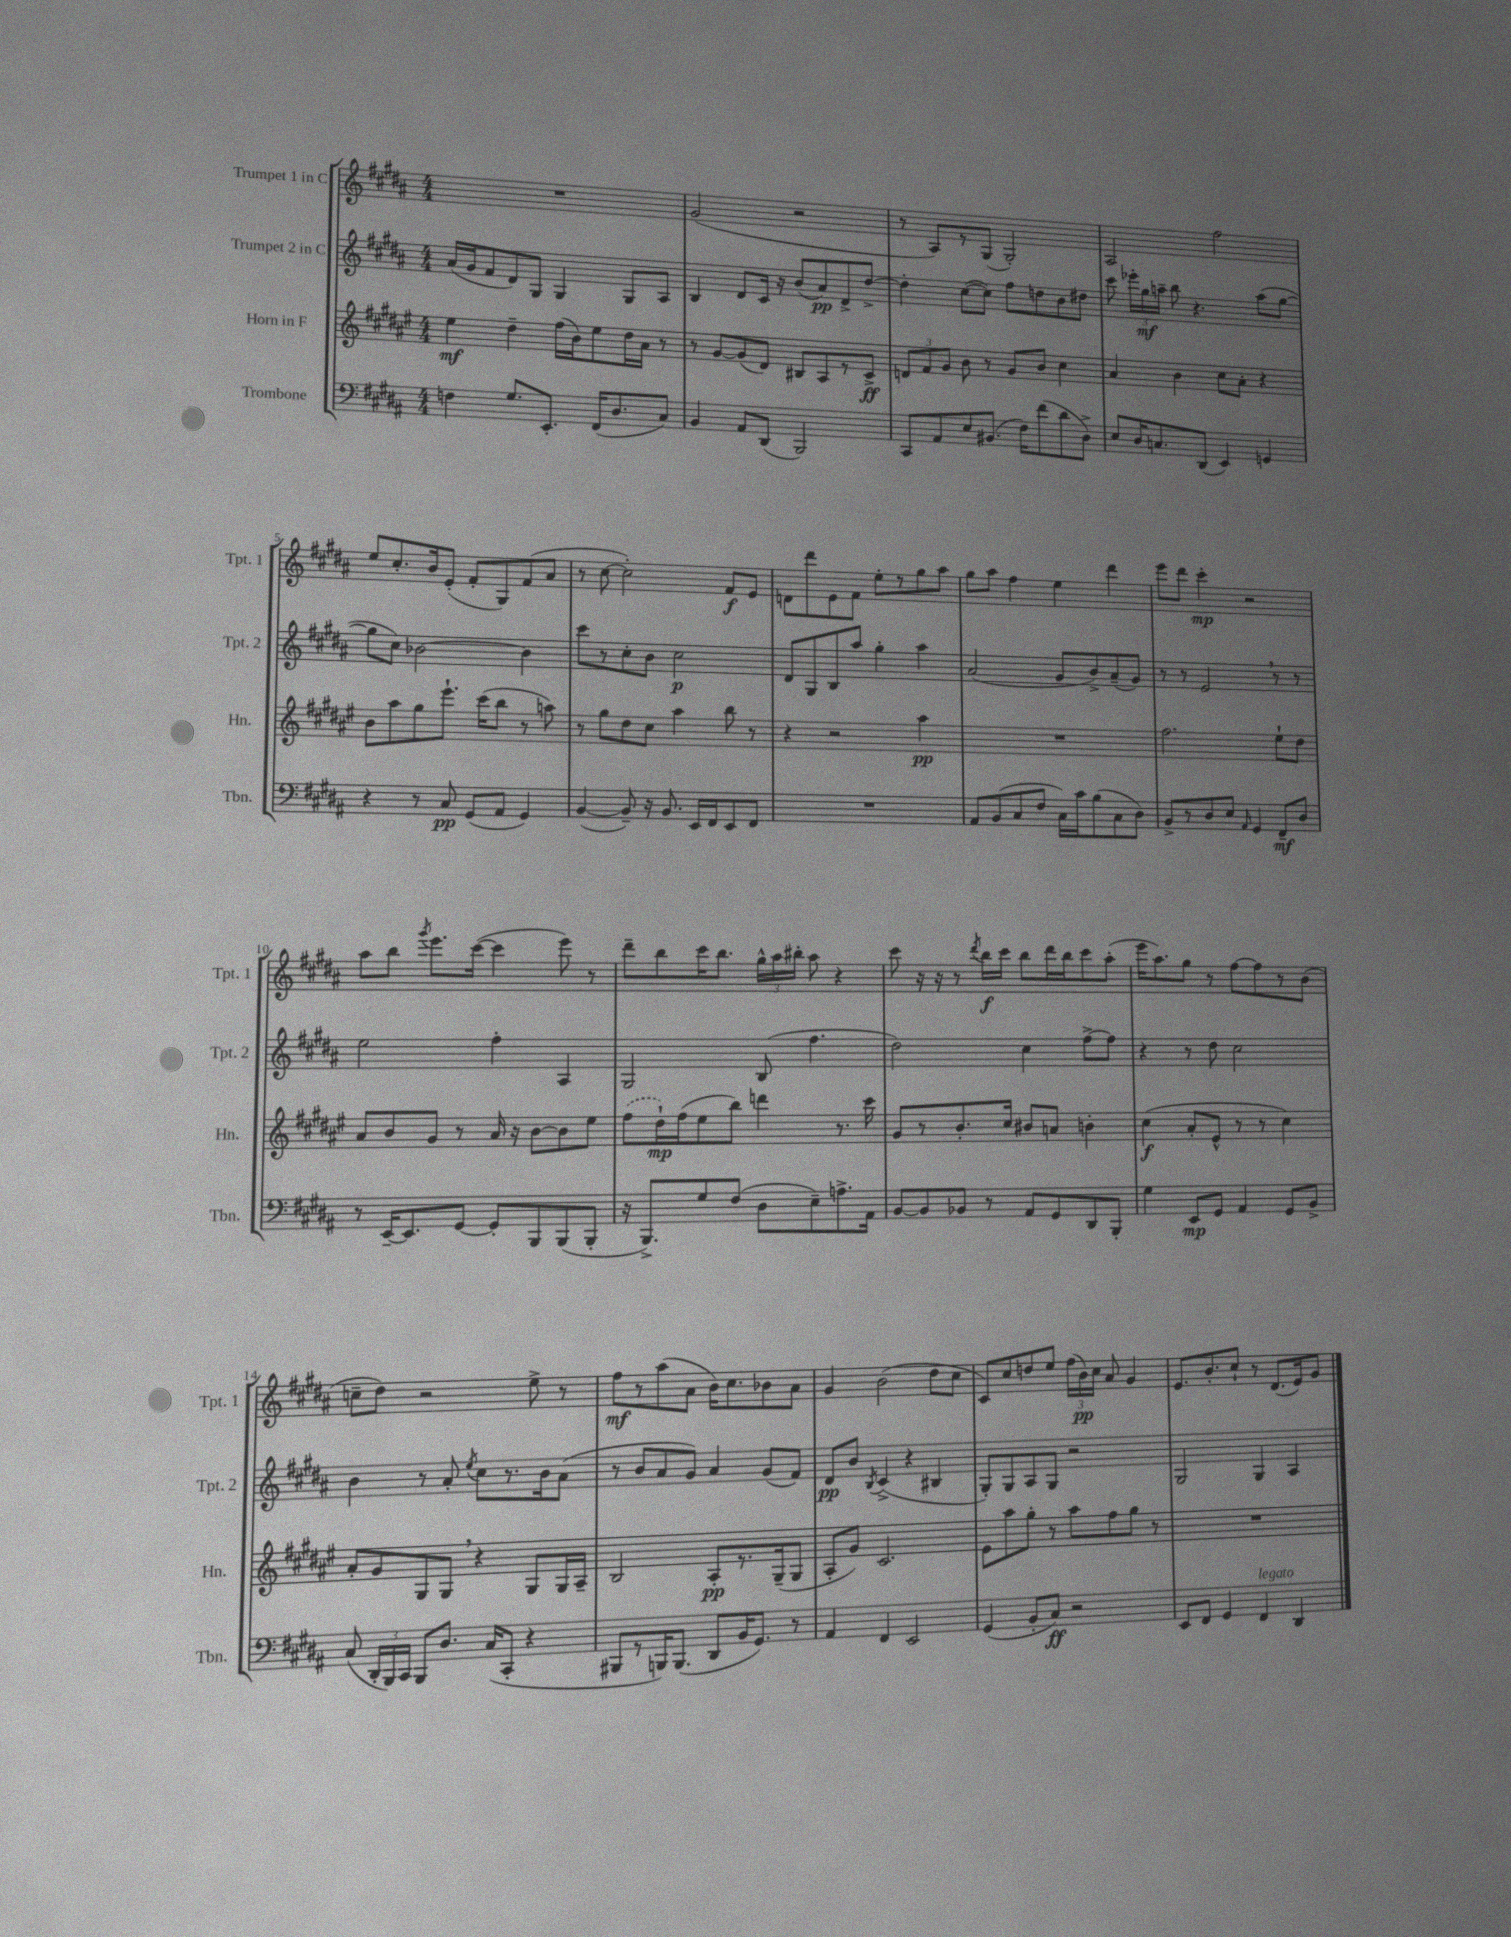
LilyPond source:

<<
\new StaffGroup <<
\new Staff = "s0" \with { instrumentName = "Trumpet 1 in C" shortInstrumentName = "Tpt. 1" } {
    \clef treble \key b \major \numericTimeSignature \time 4/4
    \autoBeamOff R1 |
    gis'2( r2 |
    r8 ais8[) r8 gis8]( gis2-.) |
    ais2 fis''2 |
    e''8[ cis''8.-. b'16 e'8]-.( fis'8[-. gis8) fis'8( ais'8] |
    r8 cis''8~ cis''2-.) fis'8[\f e'8] |
    d'8[ dis'''8 e'8 fis'8] e''8[-. r8 gis''8 ais''8] |
    gis''8[ ais''8] fis''4 e''4 dis'''4 |
    e'''8[ dis'''8] cis'''4-.\mp r2 |
    ais''8[ b''8] \acciaccatura { gis'''8 } e'''8.[ cis'''16]~( cis'''4 e'''8) r8 |
    dis'''8[-- b''8 cis'''16 b''8.] \tuplet 3/2 { gis''16[-^ ais''16 bis''16]-. } ais''8 r4 |
    cis'''8 r16 r16 r8 \acciaccatura { dis'''8 } b''16[\f cis'''16] b''8[ dis'''16 b''16 cis'''8 ais''8]-.( |
    e'''16[ ais''8.) gis''8] r8 fis''8[~ fis''8 r8 b'8]( |
    c''8[-- dis''8]) r2 e''8-> r8 |
    fis''8[\mf r8 ais''8( ais'8] b'16[) cis''8. bes'8 ais'8] |
    gis'4 b'2( dis''8[ cis''8] |
    cis'8[) cis''8 d''8 e''8] \tuplet 3/2 { fis''16[( b'16\pp) cis''16] } ais'8 gis'4 |
    e'8.[ b'8.-. cis''8]-! r8 dis'8.[( e'16) gis'8] \bar "|." |
}
\new Staff = "s1" \with { instrumentName = "Trumpet 2 in C" shortInstrumentName = "Tpt. 2" } {
    \clef treble \key b \major \numericTimeSignature \time 4/4
    \autoBeamOff ais'16[( gis'16 fis'8 dis'8) gis8] gis4 gis8[ ais8] |
    b4 dis'8[ cis'16] r16 b'8[( ais'8\pp) dis'8-> dis''8]~-> |
    dis''4-. cis''8[~( cis''8]) fis''8[ d''8 b'8 dis''8] |
    cis'''8 \tuplet 3/2 { ees'''16[-. gis''16\mf a''16]-- } b''8 r4. a''8[( gis''8]~ |
    gis''8[ cis''8]) bes'2~ bes'4 |
    cis'''8[ r8 cis''8-. b'8] cis''2\p |
    dis'8[ gis8 b8 ais''8] gis''4-. ais''4 |
    ais'2( gis'8[ b'8->) ais'8--( gis'8]) |
    r8 r8 e'2 \breathe r8 r8 |
    e''2 fis''4-. ais4 |
    gis2 b8( fis''4. |
    dis''2) cis''4 fis''8[~-> fis''8] |
    r4 r8 dis''8 cis''2 |
    b'4 r8 ais'8-. \acciaccatura { e''8 } cis''8[ r8. b'16 ais'8]( |
    r8 b'8[ ais'8 gis'8]) ais'4 gis'8[( fis'8]) |
    dis'8[\pp b'8] \acciaccatura { b8 } cis'4->( r4 bis4 |
    gis8[-.) gis8 ais8 gis8] r2 |
    gis2 gis4 ais4 \bar "|." |
}
\new Staff = "s2" \with { instrumentName = "Horn in F" shortInstrumentName = "Hn." } {
    \clef treble \key fis \major \numericTimeSignature \time 4/4
    \autoBeamOff eis''4\mf dis''4-- fis''16[( b'16) eis''8 dis''16 ais'16] r8 |
    r8 gis'8[~ gis'8( dis'8]) bis8[ ais8 r8 cis'8]->\ff |
    \tuplet 3/2 { d'8[ fis'8 gis'8] } b'8 r8 gis'8[ b'8] cis''4 |
    ais'4 b'4 cis''8[ ais'8]-. r4 |
    b'8[ ais''8 gis''8 eis'''8.]-! cis'''16[( b''8] r8 a''8) |
    r8 gis''8[ dis''8 cis''8] ais''4 b''8 r8 |
    r4 r2 ais''4\pp |
    R1 |
    fis''2. eis''8[-! dis''8] |
    ais'8[ b'8 gis'8] r8 ais'16 r16 b'8[~ b'8 eis''8] |
    \once \slurDashed fis''8[( dis''16-!\mp) fis''16( eis''8 b''8]) d'''4 r8. cis'''16 |
    gis'8[ r8 b'8.-. cis''16] bis'8[ a'8] b'4-. |
    cis''4\f( ais'8[-. eis'8]-^ r8 r8 cis''4) |
    ais'8[-. gis'8 gis8 gis8] \breathe r4 gis8[ gis16 ais16]-- |
    b2 ais8[-.\pp r8. gis16--( gis8] |
    ais8[-. gis'8]) cis'2. |
    eis'8[ ais''8 gis''8]-. r8 ais''8[ fis''8 gis''8] r8 |
    R1 \bar "|." |
}
\new Staff = "s3" \with { instrumentName = "Trombone" shortInstrumentName = "Tbn." } {
    \clef bass \key b \major \numericTimeSignature \time 4/4
    \autoBeamOff f4 gis8.[ e,8.]-. fis,16[( dis8. cis8]) |
    b,4 ais,8[ dis,8]( b,,2) |
    cis,8[ ais,8 e8 bis,8.]( fis16[) fis'8( dis'8 dis8]->) |
    e8[ dis16 c8. dis,8]( e,4) g,4 |
    r4 r8 cis8\pp gis,8[( ais,8] gis,4) |
    b,4~( b,8--) r16 b,8. e,16[ fis,16 e,8 fis,8] |
    R1 |
    ais,8[ b,8( cis8 fis8] cis16[) cis'16 b8( cis8 dis8]) |
    b,8[-> r8 dis8 e8] \grace { ais,16 } gis,4 fis,8[--\mf dis8] |
    r8 e,16[~-- e,8. gis,8]~ gis,8[-. b,,8 b,,8( b,,8]-. |
    r16 b,,8.[->) gis8 fis8]( dis8[ e8--) a8.-> ais,16] |
    b,8[~ b,8 bes,8] r8 ais,8[ gis,8 dis,8 b,,8]-. |
    gis4 e,8[\mp gis,8] ais,4 gis,8[ b,8]-> |
    cis8( \tuplet 3/2 { dis,16[-. b,,16) cis,16] } b,,8[ dis8.] cis16[( cis,8]-. r4 |
    bis,,8[ r8 b,,16) b,,8.]( dis,8[ b,16 gis,8.]) r8 |
    ais,4 fis,4 e,2 |
    gis,4( b,8[-. cis8]\ff) r2 |
    e,8[ fis,8] gis,4 fis,4^\markup { \italic "legato" } dis,4 \bar "|." |
}
>>
>>
